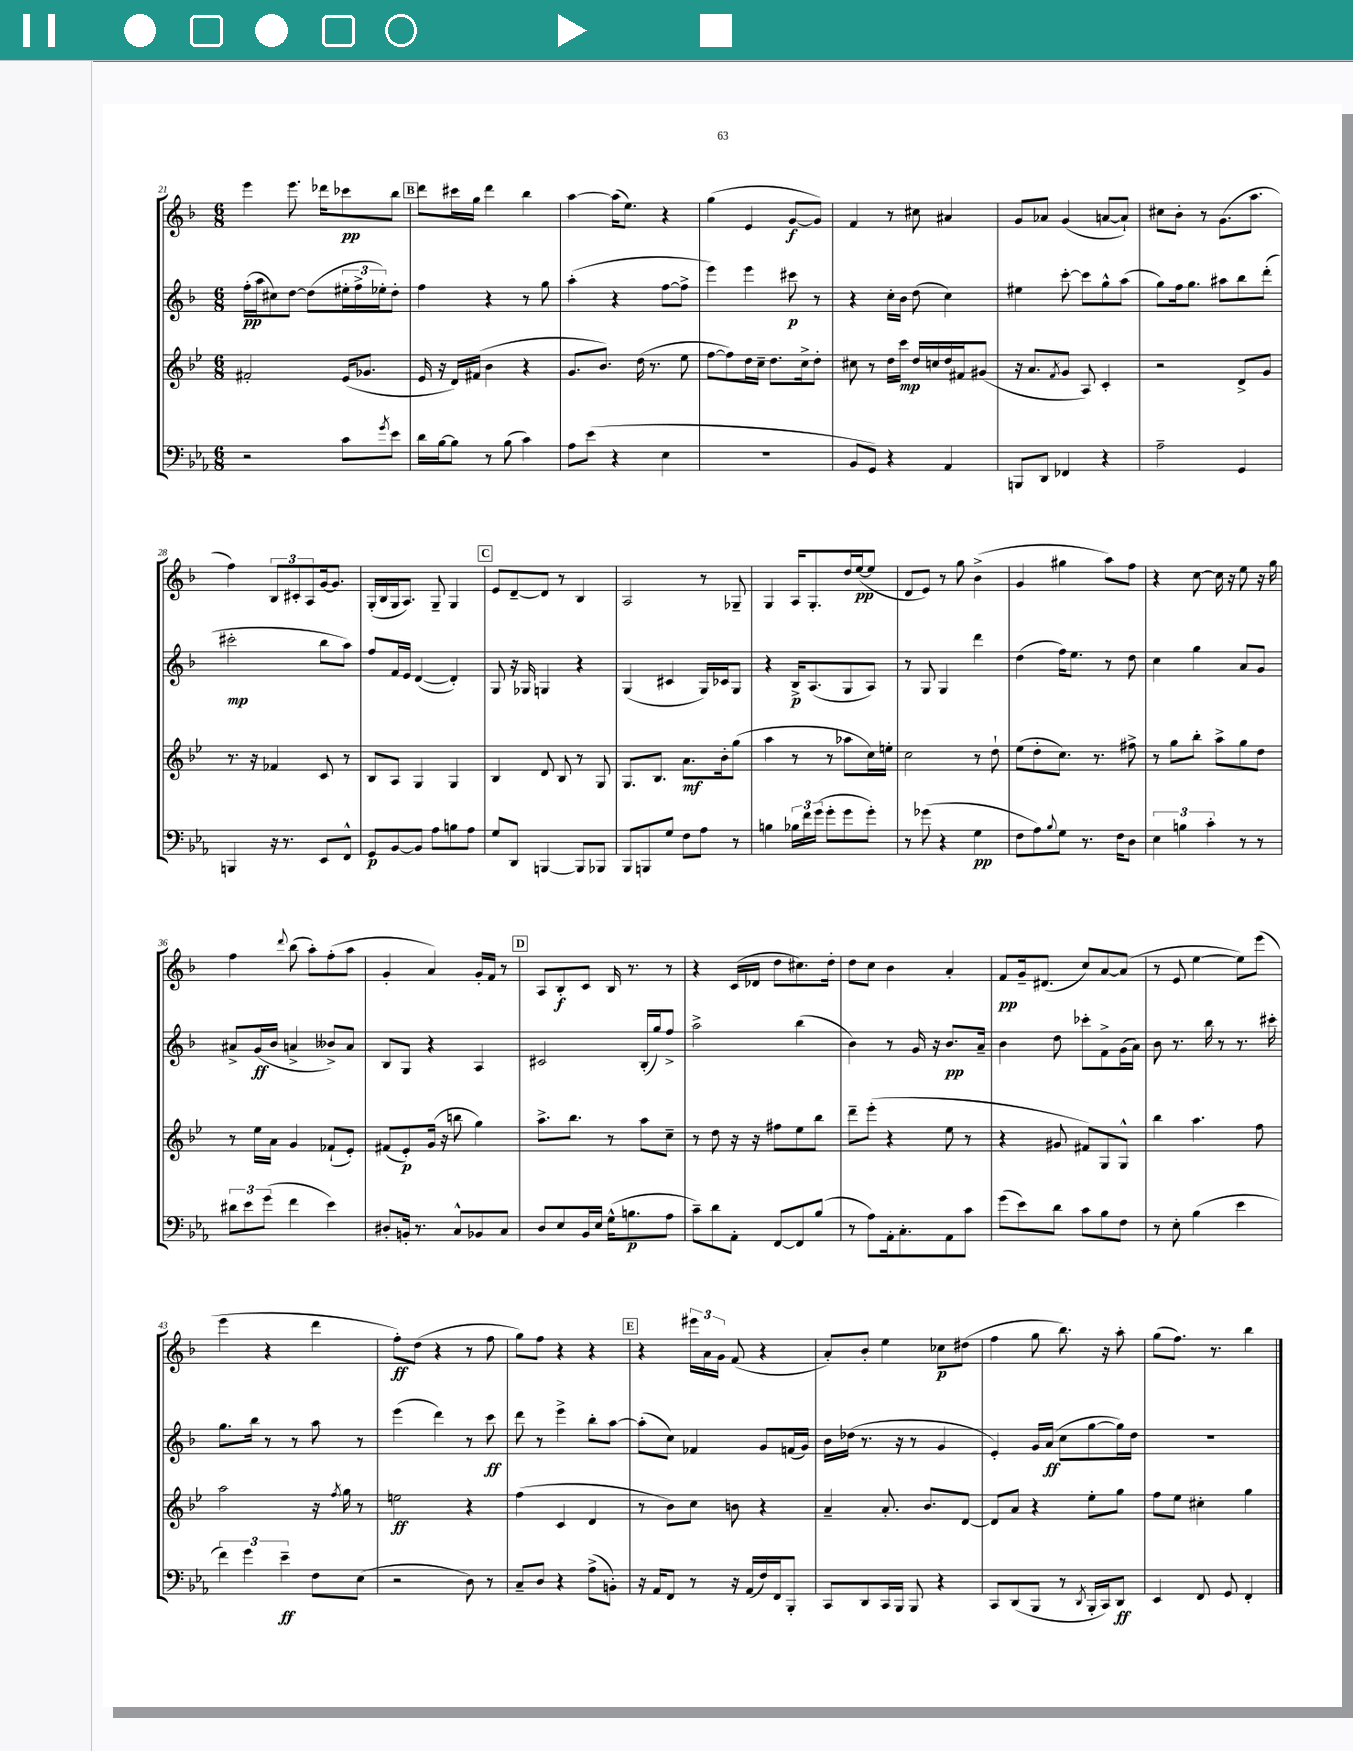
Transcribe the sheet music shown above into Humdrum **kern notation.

**kern	**dynam	**kern	**dynam	**kern	**dynam	**kern	**dynam
*part4	*part4	*part3	*part3	*part2	*part2	*part1	*part1
*staff4	*staff4	*staff3	*staff3	*staff2	*staff2	*staff1	*staff1
*clefF4	*	*clefG2	*	*clefG2	*	*clefG2	*
*k[b-e-a-]	*	*k[b-e-]	*	*k[b-]	*	*k[b-]	*
*M6/8	*	*M6/8	*	*M6/8	*	*M6/8	*
=21	=21	=21	=21	=21	=21	=21	=21
2r	.	2f#X'/	.	(16ff'\LL	pp	4eee\	.
.	.	.	.	16aa\J	.	.	.
.	.	.	.	8cc#X\)	.	.	.
.	.	.	.	[8dd\J	.	8.eee\	.
.	.	.	.	(8dd\L]	.	.	.
.	.	.	.	.	.	16ddd-X\KL	.
8c\L	.	(16e-/KL	.	24ee#X'\L	.	8ccc-X\	pp
.	.	.	.	24ff^\	.	.	.
.	.	8.g-X/J	.	.	.	.	.
.	.	.	.	24ee-X'\J)	.	.	.
8qg/	.	.	.	.	.	.	.
8e-\J	.	.	.	8dd'\J	.	8bb-\J	.
!!LO:REH:place=s1:t=B
=22	=22	=22	=22	=22	=22	=22	=22
16d\LL	.	16e-/	.	4ff\	.	8ddd\L	.
[16B-\J	.	16r	.	.	.	.	.
8B-\J]	.	16d/LL)	.	.	.	16ccc#X\L	.
.	.	(16f#X/JJ	.	.	.	16gg\JJ	.
8r	.	4b-\	.	4r	.	4ddd\	.
(8B-\	.	.	.	.	.	.	.
4c\)	.	4r	.	8r	.	4bb-\	.
.	.	.	.	8gg\	.	.	.
=23	=23	=23	=23	=23	=23	=23	=23
8A-\L	.	8.g/L	.	(4aa'\	.	[4aa\	.
(8e-\J	.	.	.	.	.	.	.
.	.	8.b-/J)	.	.	.	.	.
4r	.	.	.	4r	.	(16aa\KL]	.
.	.	.	.	.	.	8.ee\J)	.
.	.	(16dd\	.	.	.	.	.
.	.	8.r	.	.	.	.	.
4E-\	.	.	.	[8ff\L	.	4r	.
.	.	8ee-\	.	8ff^\J]	.	.	.
=24	=24	=24	=24	=24	=24	=24	=24
2.r	.	[8ff\L	.	4eee\)	.	(4gg\	.
.	.	8ff\])	.	.	.	.	.
.	.	16dd\L	.	4eee\	.	4e/	.
.	.	16cc~\JJ	.	.	.	.	.
.	.	8.dd\L	.	.	.	.	.
.	.	.	.	8ccc#X\	p	[8g/L	f
.	.	16cc^\k	.	.	.	.	.
.	.	8dd'\J	.	8r	.	8g/J])	.
=25	=25	=25	=25	=25	=25	=25	=25
8BB-/L	.	8cc#X\	.	4r	.	4f/	.
8GG/J)	.	8r	.	.	.	.	.
4r	.	16dd\LL	.	16cc'\LL	.	8r	.
.	.	16ccc\JJ	mp	16b-\JJ	.	.	.
.	.	16dd/LL	.	(8dd\	.	8cc#X\	.
.	.	16ccn/	.	.	.	.	.
4AA-/	.	16dd/	.	4cc\)	.	4a#X/	.
.	.	16f#X/J	.	.	.	.	.
.	.	(8g#X/J	.	.	.	.	.
=26	=26	=26	=26	=26	=26	=26	=26
8BBBn/L	.	16r	.	4ee#X\	.	8g/L	.
.	.	8.a/L	.	.	.	.	.
8DD/J	.	.	.	.	.	8a-X/J	.
.	.	8qf/	.	.	.	.	.
4FF-X/	.	8g/J	.	[8ccc'\	.	(4g/	.
.	.	8A/)	.	8ccc\L]	.	.	.
4r	.	4c'/	.	8gg^^\	.	[8an/L	.
.	.	.	.	(8aa\J	.	8a`/J])	.
=27	=27	=27	=27	=27	=27	=27	=27
2A-~\	.	2r	.	8gg\L)	.	8cc#X\L	.
.	.	.	.	16ff\k	.	8b-'\J	.
.	.	.	.	8.gg\J	.	.	.
.	.	.	.	.	.	8r	.
.	.	.	.	8aa#X\L	.	(8.g\L	.
4GG/	.	8d^/L	.	8bb-\	.	.	.
.	.	.	.	.	.	8.aa\J	.
.	.	8g/J	.	(8ddd'\J	.	.	.
!!LO:LB:g=z
=28	=28	=28	=28	=28	=28	=28	=28
4BBBn/	.	8.r	.	2ccc#X'\	mp	4ff\)	.
.	.	16r	.	.	.	.	.
16r	.	4f-X/	.	.	.	12B-/L	.
8.r	.	.	.	.	.	.	.
.	.	.	.	.	.	12c#X'/	.
.	.	.	.	.	.	12A/	.
8EE-/L	.	8c/	.	8bb-\L	.	[16g/k	.
.	.	.	.	.	.	8.g/J]	.
8FF^^/J	.	8r	.	8aa\J)	.	.	.
=29	=29	=29	=29	=29	=29	=29	=29
8GG/L	p	8B-/L	.	8ff/L	.	(16G'/LL	.
.	.	.	.	.	.	16B-/	.
[8BB-/	.	8A/J	.	16f/L	.	16G/J	.
.	.	.	.	16e/JJ	.	8.A/J)	.
8BB-/J]	.	4G/	.	([4d/	.	.	.
8A-\L	.	.	.	.	.	8G~/	.
8Bn\	.	4G/	.	4d'/])	.	4G/	.
8A-\J	.	.	.	.	.	.	.
!!LO:REH:place=s1:t=C
=30	=30	=30	=30	=30	=30	=30	=30
8G/L	.	4B-/	.	8G/	.	8e/L	.
8DD/J	.	.	.	16r	.	[8d~/	.
.	.	.	.	16G-X/	.	.	.
[4BBBn/	.	8d/	.	4Gn/	.	8d/J]	.
.	.	8B-/	.	.	.	8r	.
8BBB/L]	.	8r	.	4r	.	4B-/	.
8BBB-X/J	.	8G/	.	.	.	.	.
=31	=31	=31	=31	=31	=31	=31	=31
8BBB-/L	.	8.G/L	.	(4G/	.	2A/	.
8BBBn/	.	.	.	.	.	.	.
.	.	8.B-/J	.	.	.	.	.
8G/J	.	.	.	4c#X/	.	.	.
8F\L	.	8.a\L	mf	.	.	.	.
8A-\J	.	.	.	16G/LL)	.	8r	.
.	.	16b-'\k	.	16c-X/J	.	.	.
8r	.	(8gg\J	.	8G/J	.	8G-X~/	.
=32	=32	=32	=32	=32	=32	=32	=32
4Bn\	.	4aa\	.	4r	.	4G/	.
24B-X\LL	.	8r	.	16B-^/KL	p	16A/KL	.
24f\	.	.	.	.	.	.	.
.	.	.	.	(8.A/	.	8.G'/	.
(24g\JJ	.	.	.	.	.	.	.
8g'\L	.	8r	.	.	.	.	.
8g\	.	8aa-X\L	.	8G/	.	16dd/L	.
.	.	.	.	.	.	([16ee/J	pp
8g'\J)	.	16cc\L)	.	8A/J)	.	8ee/J]	.
.	.	16een'\JJ	.	.	.	.	.
=33	=33	=33	=33	=33	=33	=33	=33
8r	.	2cc\	.	8r	.	8d/L	.
(8g-X\	.	.	.	8G/	.	8e/J)	.
4r	.	.	.	4G/	.	8r	.
.	.	.	.	.	.	8gg\	.
4G\	pp	8r	.	4ddd\	.	(4b-^\	.
.	.	8dd`\	.	.	.	.	.
=34	=34	=34	=34	=34	=34	=34	=34
8F\L	.	(8ee-\L	.	(4dd\	.	4g/	.
8A-\)	.	8dd'\	.	.	.	.	.
8qqB-/	.	.	.	.	.	.	.
8G\J	.	8.cc\J)	.	16ff\KL)	.	4gg#X\	.
.	.	.	.	8.ee\J	.	.	.
8.r	.	.	.	.	.	.	.
.	.	8.r	.	.	.	.	.
.	.	.	.	8r	.	8aa\L)	.
16F\KL	.	.	.	.	.	.	.
8D\J	.	8ff#X^\	.	8dd\	.	8ff\J	.
=35	=35	=35	=35	=35	=35	=35	=35
6E-\	.	8r	.	4cc\	.	4r	.
.	.	8gg\L	.	.	.	.	.
6Bn\	.	.	.	.	.	.	.
.	.	8bb-'\J	.	4gg\	.	[8cc\	.
6c'\	.	.	.	.	.	.	.
.	.	8aa^\L	.	.	.	16cc\]	.
.	.	.	.	.	.	16r	.
8r	.	8gg\	.	8a/L	.	8ee\	.
8r	.	8dd\J	.	8g/J	.	16r	.
.	.	.	.	.	.	16gg\	.
!!LO:LB:g=z
=36	=36	=36	=36	=36	=36	=36	=36
12d#X\L	.	8r	.	8a#X^/L	.	4ff\	.
12e-\	.	.	.	.	.	.	.
.	.	16ee-\LL	.	(16g/L	ff	.	.
(12g\J	.	.	.	.	.	.	.
.	.	16a\JJ	.	16b-/JJ	.	.	.
.	.	.	.	.	.	8qqddd/	.
4f\	.	4g/	.	4an^/	.	(8bb-\	.
.	.	.	.	.	.	8aa'\L)	.
4e-\)	.	(8f-X`/L	.	8b--X^/L)	.	(8ff'\	.
.	.	8e-'/J)	.	8a/J	.	8aa\J	.
=37	=37	=37	=37	=37	=37	=37	=37
8D#X'/L	.	(8f#X/L	.	8B-/L	.	4g'/	.
16BBn'/Jk	.	8e-'/)	p	8G/J	.	.	.
8.r	.	.	.	.	.	.	.
.	.	(16g/Jk	.	4r	.	4a/)	.
.	.	16r	.	.	.	.	.
8C^^/L	.	8bbn\	.	.	.	.	.
8BB-X/	.	4gg\)	.	4A/	.	16g'/LL	.
.	.	.	.	.	.	16f/JJ	.
8C/J	.	.	.	.	.	8r	.
!!LO:REH:place=s1:t=D
=38	=38	=38	=38	=38	=38	=38	=38
8D/L	.	8.aa^\L	.	2c#X/	.	8A/L	.
8E-/	.	.	.	.	.	8B-'/	f
.	.	8.bb-\J	.	.	.	.	.
16BB-/L	.	.	.	.	.	8c/J	.
16E-/JJ	.	.	.	.	.	.	.
(16G^^\KL	.	8r	.	.	.	16B-/	.
8.Bn\	p	.	.	.	.	8.r	.
.	.	8aa\L	.	(16B-'/LL	.	.	.
.	.	.	.	16gg/J)	.	.	.
8A-\J	.	8cc~\J	.	8ff^/J	.	8r	.
=39	=39	=39	=39	=39	=39	=39	=39
8c~\L)	.	8r	.	2aa^\	.	4r	.
8d\	.	8dd\	.	.	.	.	.
8AA-'\J	.	16r	.	.	.	(16c/LL	.
.	.	16r	.	.	.	16d-X/JJ	.
[8FF/L	.	8ff#X\L	.	.	.	8dd\L	.
8FF/]	.	8ee-\	.	(4bb-\	.	8.cc#X\)	.
(8B-/J	.	8bb-\J	.	.	.	.	.
.	.	.	.	.	.	16dd'\Jk	.
=40	=40	=40	=40	=40	=40	=40	=40
8r	.	8ddd~\L	.	4b-\)	.	8dd\L	.
8A-\L)	.	(8eee-'\J	.	.	.	8cc\J	.
16AA-'\k	.	4r	.	8r	.	4b-\	.
8.C'\	.	.	.	.	.	.	.
.	.	.	.	16g/	.	.	.
.	.	.	.	16r	.	.	.
8AA-\	.	8ee-\	.	8.b-/L	pp	4a'/	.
8c\J	.	8r	.	.	.	.	.
.	.	.	.	16a~/Jk	.	.	.
=41	=41	=41	=41	=41	=41	=41	=41
(8g\L	.	4r	.	4b-\	.	8f/L	pp
8e-\)	.	.	.	.	.	16g~/k	.
.	.	.	.	.	.	(8.d#X/J	.
8d\J	.	8g#X/	.	8dd\	.	.	.
8c\L	.	8f#X/L)	.	8ccc-X'\L	.	8cc/L)	.
8B-\	.	8G/	.	8f^\	.	[8a/	.
8F\J	.	8G^^/J	.	(16g\L	.	(8a/J]	.
.	.	.	.	16a\JJ)	.	.	.
=42	=42	=42	=42	=42	=42	=42	=42
8r	.	4bb-\	.	8b-\	.	8r	.
8E-'\	.	.	.	8.r	.	8e/	.
(4B-\	.	4.aa\	.	.	.	[4ee\	.
.	.	.	.	16bb-\	.	.	.
.	.	.	.	8r	.	.	.
4e-\	.	.	.	8.r	.	8ee\L])	.
.	.	8ff\	.	.	.	(8eee\J	.
.	.	.	.	16ccc#X'\	.	.	.
!!LO:LB:g=z
=43	=43	=43	=43	=43	=43	=43	=43
6f\)	.	2aa\	.	8.gg\L	.	4eee\	.
6g\	.	.	.	.	.	.	.
.	.	.	.	16bb-\Jk	.	.	.
.	.	.	.	8r	.	4r	.
6e-~\	ff	.	.	.	.	.	.
.	.	.	.	8r	.	.	.
8F\L	.	16r	.	8aa\	.	4ddd\	.
.	.	8qff/	.	.	.	.	.
.	.	16gg\	.	.	.	.	.
(8E-\J	.	8r	.	8r	.	.	.
=44	=44	=44	=44	=44	=44	=44	=44
2r	.	2een\	ff	(4eee\	.	8ff'\L)	ff
.	.	.	.	.	.	(8dd\J	.
.	.	.	.	4ddd\)	.	4r	.
8D\)	.	4r	.	8r	.	8r	.
8r	.	.	.	8ccc\	ff	8ff\	.
=45	=45	=45	=45	=45	=45	=45	=45
8C~/L	.	(4ff\	.	8ddd\	.	8gg\L)	.
8D/J	.	.	.	8r	.	8ff\J	.
4r	.	4c/	.	4eee^\	.	4r	.
(8A-^\L	.	4d/	.	8bb-'\L	.	4r	.
8BBn'\J)	.	.	.	[8aa\J	.	.	.
!!LO:REH:place=s1:t=E
=46	=46	=46	=46	=46	=46	=46	=46
16r	.	8r	.	(8aa'\L]	.	4r	.
16AA-/KL	.	.	.	.	.	.	.
8FF/J	.	8b-\L)	.	8cc\J)	.	.	.
8r	.	8cc\J	.	4f-X/	.	24eee#X\LL	.
.	.	.	.	.	.	24a\	.
.	.	.	.	.	.	24g\JJ	.
16r	.	8bn\	.	.	.	(8f/	.
(16AA-/LL	.	.	.	.	.	.	.
16F/)	.	4r	.	8g/L	.	4r	.
16FF/J	.	.	.	.	.	.	.
8BBB-'/J	.	.	.	(16fn/L	.	.	.
.	.	.	.	16g/JJ)	.	.	.
=47	=47	=47	=47	=47	=47	=47	=47
8CC/L	.	4a~/	.	16b-\LL	.	8a'/L)	.
.	.	.	.	(16dd-X\JJ	.	.	.
8DD/	.	.	.	8.r	.	8b-'/J	.
16CC/L	.	8.a'/	.	.	.	4ee\	.
16BBB-/JJ	.	.	.	16r	.	.	.
8BBB-/	.	.	.	8r	.	.	.
.	.	8.b-/L	.	.	.	.	.
4r	.	.	.	4g/	.	8cc-X\L	p
.	.	[8d/J	.	.	.	(8dd#X\J	.
=48	=48	=48	=48	=48	=48	=48	=48
8CC/L	.	8d/L]	.	4e'/)	.	4ff\	.
(8DD/	.	8a/J	.	.	.	.	.
8BBB-/J	.	4r	.	16g/LL	.	8gg\	.
.	.	.	.	(16a/JJ	ff	.	.
8r	.	.	.	8cc\L	.	8.bb-\)	.
8qDD/	.	.	.	.	.	.	.
16BBB-'/LL	.	8ee-'\L	.	[8gg\	.	.	.
16CC/J)	.	.	.	.	.	16r	.
8DD/J	ff	8gg\J	.	16gg\L])	.	8aa'\	.
.	.	.	.	16dd\JJ	.	.	.
=49	=49	=49	=49	=49	=49	=49	=49
4EE-/	.	8ff\L	.	2.r	.	(8gg\L	.
.	.	8ee-\J	.	.	.	8.ff\J)	.
8FF/	.	4cc#X'\	.	.	.	.	.
.	.	.	.	.	.	8.r	.
8GG/	.	.	.	.	.	.	.
4FF'/	.	4gg\	.	.	.	4bb-\	.
==	==	==	==	==	==	==	==
*-	*-	*-	*-	*-	*-	*-	*-
